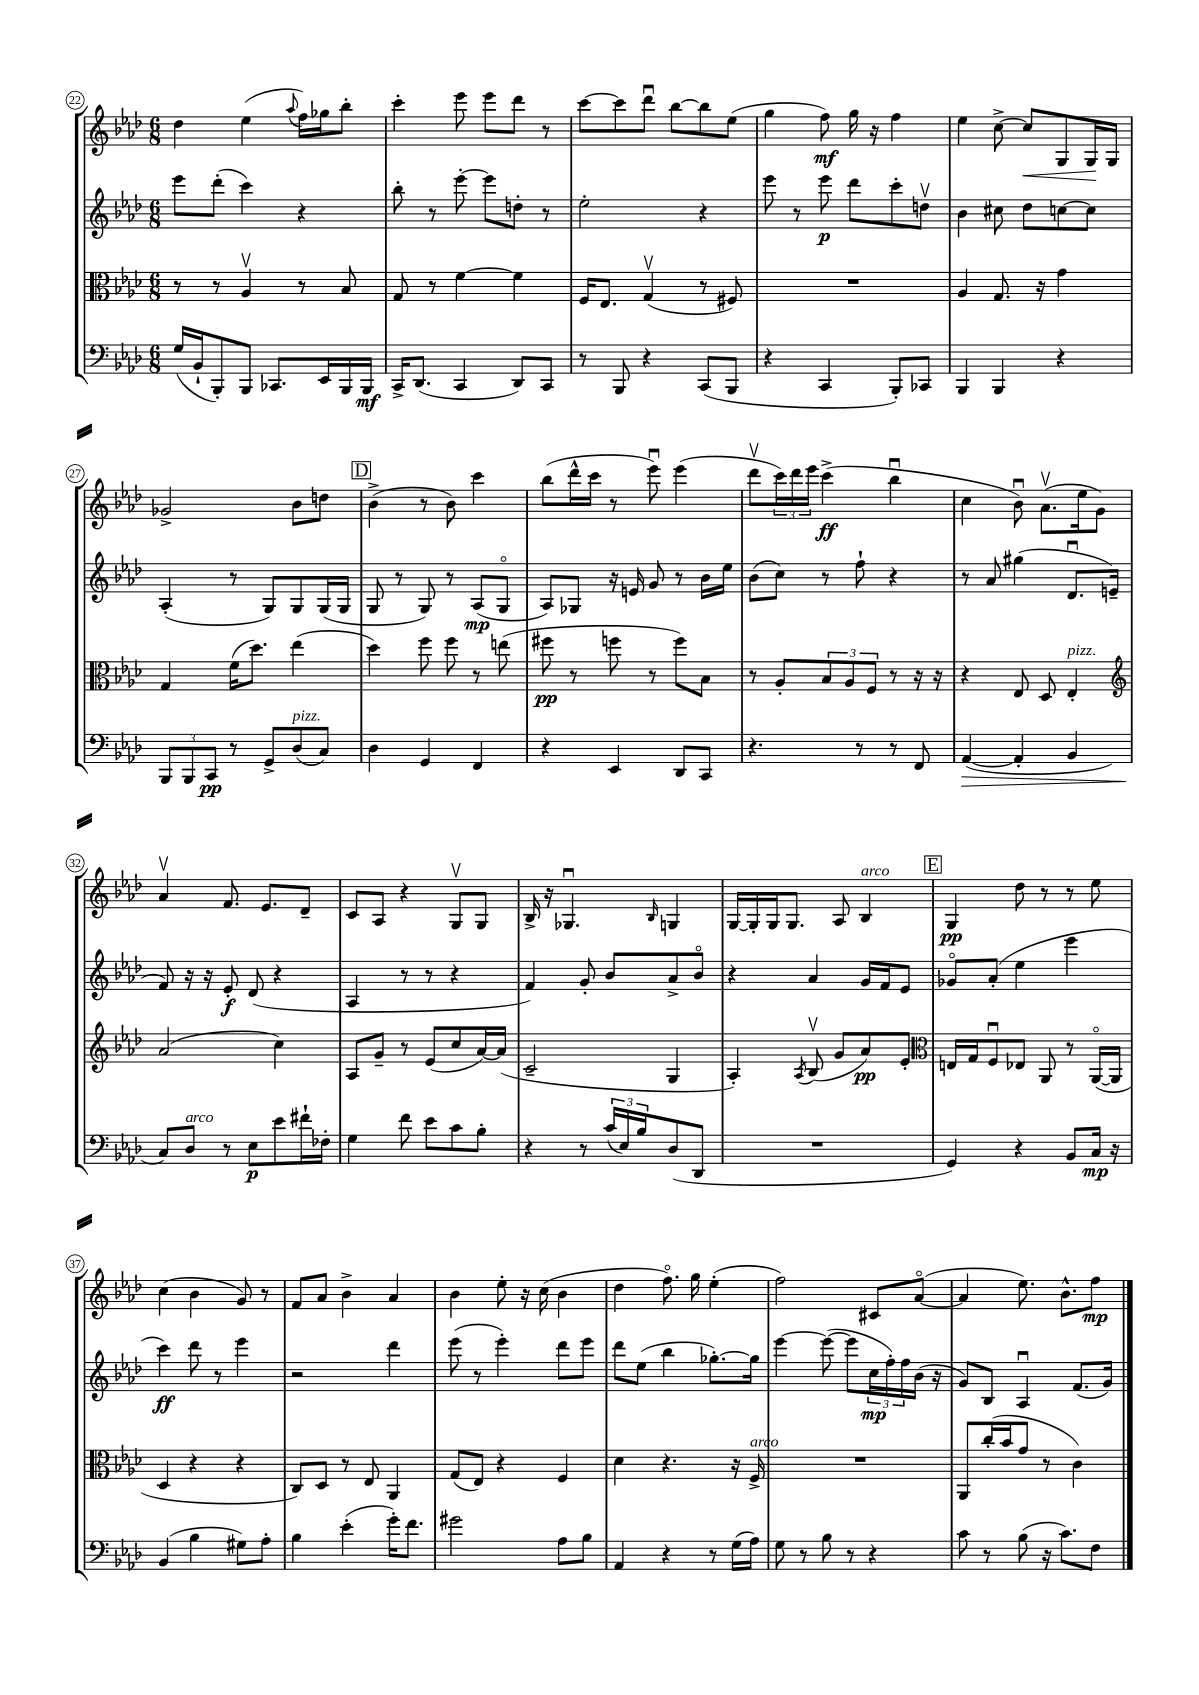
<<
\new StaffGroup <<
\new Staff = "s0" {
    \clef treble \key aes \major \numericTimeSignature \time 6/8
    des''4 ees''4( \appoggiatura { aes''8 } f''16) ges''16 bes''8-. |
    c'''4-. ees'''8 ees'''8 des'''8 r8 |
    c'''8~ c'''8 des'''8\downbow bes''8~ bes''8 ees''8( |
    g''4 f''8\mf) g''16 r16 f''4 |
    ees''4 c''8~-> c''8\< g8 g16\! g16 |
    ges'2-> bes'8 d''8 |
    \mark \markup { \box "D" } bes'4->( r8 bes'8) c'''4 |
    bes''8( des'''16-^ c'''16 r8 ees'''8\downbow) ees'''4( |
    des'''8\upbow \tuplet 3/2 { c'''16) des'''16 ees'''16 } c'''4->\ff( bes''4\downbow |
    c''4 bes'8\downbow) aes'8.\upbow( ees''16 g'8) |
    aes'4\upbow f'8. ees'8. des'8-- |
    c'8 aes8 r4 g8\upbow g8 |
    bes16-> r16 ges4.\downbow \grace { bes16 } g4 |
    g16~ g16-. g16 g8. aes8 bes4^\markup { \italic "arco" } |
    \mark \markup { \box "E" } g4\pp des''8 r8 r8 ees''8 |
    c''4( bes'4 g'8) r8 |
    f'8 aes'8 bes'4-> aes'4 |
    bes'4 ees''8-. r16 c''16( bes'4 |
    des''4 f''8.\flageolet) g''16 ees''4-.( |
    f''2) cis'8 aes'8~\flageolet( |
    aes'4 ees''8.) bes'8.-^ f''8\mp \bar "|." |
}
\new Staff = "s1" {
    \clef treble \key aes \major \numericTimeSignature \time 6/8
    ees'''8 des'''8-.( c'''4) r4 |
    bes''8-. r8 ees'''8~-. ees'''8 d''8-. r8 |
    ees''2-. r4 |
    ees'''8 r8 ees'''8\p des'''8 c'''8-. d''8\upbow |
    bes'4 cis''8 des''8 c''8~ c''8 |
    aes4-.( r8 g8) g8 g16( g16 |
    \mark \markup { \box "D" } g8 r8 g8) r8 aes8\mp( g8\flageolet |
    aes8) ges8 r16 e'16 g'8 r8 bes'16 ees''16 |
    bes'8( c''8) r8 f''8-! r4 |
    r8 aes'8 gis''4( des'8.\downbow e'16-- |
    f'8) r16 r16 ees'8-.\f des'8( r4 |
    aes4 r8 r8 r4 |
    f'4) g'8-. bes'8 aes'8-> bes'8\flageolet |
    r4 aes'4 g'16 f'16 ees'8 |
    \mark \markup { \box "E" } ges'8\flageolet aes'8-.( ees''4 ees'''4 |
    c'''4\ff) des'''8 r8 ees'''4 |
    r2 des'''4 |
    ees'''8( r8 ees'''4-.) des'''8 ees'''8 |
    des'''8 ees''8( bes''4 ges''8.~-.) ges''16 |
    ees'''4~ ees'''8~( ees'''8 \tuplet 3/2 { c''16\mp f''16-.) f''16 } bes'16( r16 |
    g'8) bes8 aes4\downbow f'8.( g'16) \bar "|." |
}
\new Staff = "s2" {
    \clef alto \key aes \major \numericTimeSignature \time 6/8
    r8 r8 aes4\upbow r8 bes8 |
    g8 r8 f'4~ f'4 |
    f16 ees8. g4\upbow( r8 fis8) |
    R2. |
    aes4 g8. r16 g'4 |
    g4 f'16( des''8.) ees''4( |
    \mark \markup { \box "D" } des''4) f''8 f''8 r8 e''8( |
    fis''8\pp r8 f''8 r8 f''8) bes8 |
    r8 aes8-. \tuplet 3/2 { bes8 aes8 f8 } r8 r16 r16 |
    r4 ees8 des8 ees4-.^\markup { \italic "pizz." } |
    \clef treble aes'2( c''4) |
    aes8 g'8-- r8 ees'8( c''8 aes'16~) aes'16( |
    c'2-- g4 |
    aes4-.) \acciaccatura { aes8 } bes8\upbow( g'8 aes'8\pp) ees'8-. |
    \mark \markup { \box "E" } \clef alto e16 g16 f8\downbow ees8 aes,8 r8 aes,16~\flageolet( aes,16 |
    des4 r4 r4 |
    c8) des8 r8 ees8 aes,4 |
    g8( ees8) r4 f4 |
    des'4 r4. r16 f16->^\markup { \italic "arco" } |
    R2. |
    aes,8 c''16-.( bes'16 g'8 r8 c'4) \bar "|." |
}
\new Staff = "s3" {
    \clef bass \key aes \major \numericTimeSignature \time 6/8
    g16( bes,16-! bes,,8-.) bes,,8 ces,8. ees,16 bes,,16 bes,,16\mf |
    c,16-> des,8.( c,4 des,8) c,8 |
    r8 bes,,8 r4 c,8( bes,,8 |
    r4 c,4 bes,,8-.) ces,8 |
    bes,,4 bes,,4 r4 |
    \tuplet 3/2 { bes,,8 bes,,8 c,8\pp } r8 g,8-> des8^\markup { \italic "pizz." }( c8) |
    \mark \markup { \box "D" } des4 g,4 f,4 |
    r4 ees,4 des,8 c,8 |
    r4. r8 r8 f,8 |
    aes,4~\>( aes,4-. bes,4 |
    c8\!) des8^\markup { \italic "arco" } r8 ees8\p ees'8 fis'16-! fes16-. |
    g4 f'8 ees'8 c'8 bes8-. |
    r4 r8 \tuplet 3/2 { c'16( ees16) bes16 } des8( des,8 |
    R2. |
    \mark \markup { \box "E" } g,4) r4 bes,8 c16\mp r16 |
    bes,4( bes4 gis8) aes8-. |
    bes4 ees'4-.( g'16-.) f'8. |
    gis'2 aes8 bes8 |
    aes,4 r4 r8 g16( aes16) |
    g8 r8 bes8 r8 r4 |
    c'8 r8 bes8( r16 c'8.) f8 \bar "|." |
}
>>
>>
\layout { \context { \Score currentBarNumber = #22 \override BarNumber.stencil = #(make-stencil-circler 0.1 0.3 ly:text-interface::print) } }
